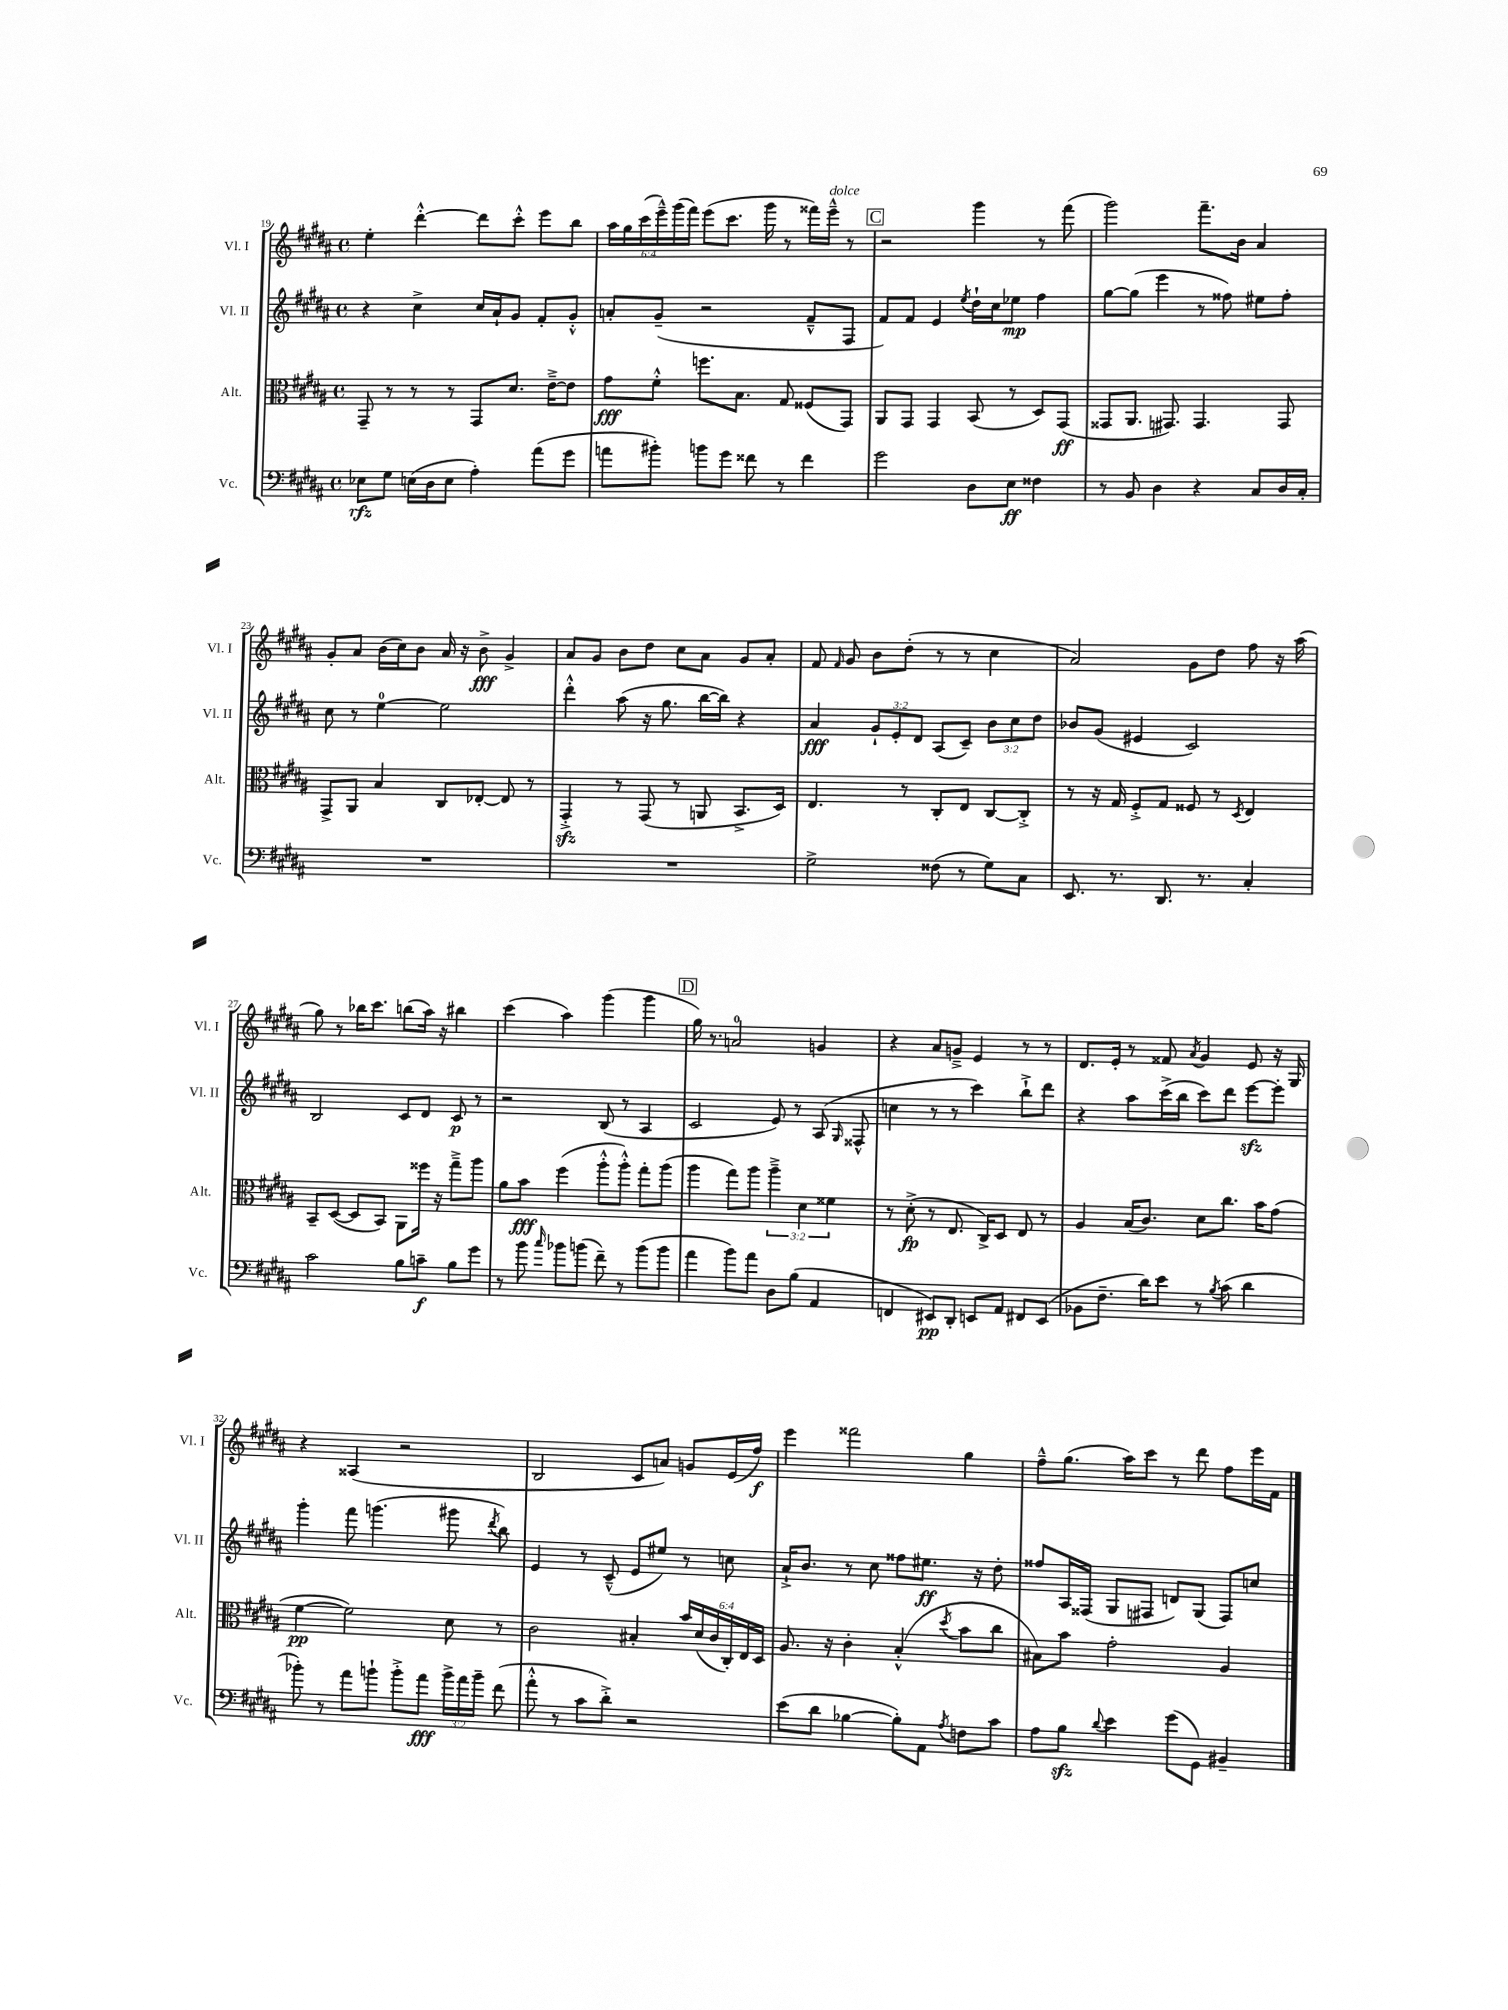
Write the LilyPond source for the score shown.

<<
\new StaffGroup <<
\new Staff = "s0" \with { instrumentName = "Vl. I" shortInstrumentName = "Vl. I" } {
    \clef treble \key b \major \defaultTimeSignature \time 4/4 \override Staff.TupletNumber.text = #tuplet-number::calc-fraction-text
    \autoBeamOff e''4-. dis'''4~-.-^ dis'''8[ cis'''8]-.-^ e'''8[ b''8] |
    \tuplet 6/4 { ais''16[ gis''16 cis'''16( e'''16---^) gis'''16( fis'''16]) } e'''8[( cis'''8.] gis'''16 r8 fisis'''16[) e'''16]---^^\markup { \italic "dolce" } r8 |
    \mark \markup { \box "C" } r2 gis'''4 r8 fis'''8( |
    gis'''2) fis'''8.[-- b'16] ais'4 |
    gis'8[-. ais'8] b'16[( cis''16) b'8] ais'16 r16 b'8->\fff gis'4-> |
    ais'8[ gis'8] b'8[ dis''8] cis''8[ ais'8] gis'8[ ais'8]-. |
    fis'8 \grace { fis'16 } gis'8 b'8[ dis''8]-.( r8 r8 cis''4 |
    ais'2) gis'8[ dis''8] fis''8 r16 ais''16( |
    gis''8) r8 bes''16[ cis'''8.] b''8[( ais''16]) r16 bis''4 |
    cis'''4( ais''4) gis'''4( gis'''4 |
    \mark \markup { \box "D" } gis''16) r8. a'2-0 g'4 |
    r4 ais'8[ g'8]---> e'4 r8 r8 |
    dis'8.[ e'16]-. r8 fisis'8 \acciaccatura { ais'8 } gis'4 e'8 r16 gis16 |
    r4 aisis4( r2 |
    b2 cis'8[ a'8]) g'8[ e'16( fis''16]\f) |
    e'''4 fisis'''2 gis''4 |
    fis''8[---^ gis''8.]( ais''16[) cis'''8] r8 dis'''8 fis''8[ e'''16 fis'16] \bar "|." |
}
\new Staff = "s1" \with { instrumentName = "Vl. II" shortInstrumentName = "Vl. II" } {
    \clef treble \key b \major \defaultTimeSignature \time 4/4 \override Staff.TupletNumber.text = #tuplet-number::calc-fraction-text
    \autoBeamOff r4 cis''4-> cis''16[ ais'16-! gis'8] fis'8[-. gis'8]-.-^ |
    a'8[-. gis'8]--( r2 fis'8[---^ fis8] |
    \mark \markup { \box "C" } fis'8[) fis'8] e'4 \acciaccatura { e''8 } dis''16[-! cis''16 ees''8]\mp fis''4 |
    gis''8[~ gis''8]( e'''4 r8 fisis''8) eis''8[ fisis''8]-. |
    cis''8 r8 e''4-0~ e''2 |
    dis'''4-.-^ ais''8( r16 gis''8. b''16[~ b''16]) r4 |
    ais'4\fff \tuplet 3/2 { gis'8[-! e'8-. dis'8] } ais8[( cis'8]--) \tuplet 3/2 { b'8[ cis''8 dis''8] } |
    bes'8[ gis'8]( eis'4 cis'2) |
    b2 cis'8[ dis'8] cis'8\p r8 |
    r2 b8( r8 ais4 |
    \mark \markup { \box "D" } cis'2 e'8) r8 ais8( \grace { gis16 } fisis8-^ |
    c''4 r8 r8 cis'''4) b''8[-!-> dis'''8] |
    r4 ais''8[ cis'''16->( b''16] cis'''8[) dis'''8] e'''8[~\sfz e'''8]-. |
    gis'''4-. fis'''8 g'''4.( gis'''8 \acciaccatura { dis'''8 } b''8) |
    e'4 r8 cis'8---^( e'8[ eis''8]) r8 c''8 |
    ais'16[-!-> b'8.] r8 cis''8 fisis''8[ eis''8.]\ff r16 dis''8-. |
    fisis''8[ ais16 fisis16]( gis8[ fis8] d'8[) gis8]( fis8[) c''8] \bar "|." |
}
\new Staff = "s2" \with { instrumentName = "Alt." shortInstrumentName = "Alt." } {
    \clef alto \key b \major \defaultTimeSignature \time 4/4 \override Staff.TupletNumber.text = #tuplet-number::calc-fraction-text
    \autoBeamOff gis,8-- r8 r8 r8 gis,8[ dis'8.] e'16[~---> e'8] |
    gis'8[\fff fis'8]-.-^ f''8.[ b8.] gis8 fisis8[( gis,8]) |
    \mark \markup { \box "C" } ais,8[ gis,8] gis,4 b,8( r8 dis8[) gis,8]\ff( |
    gisis,8[ ais,8.] gis,8.) gis,4. gis,8 |
    gis,8[-> ais,8] b4 cis8[ ees8]~-. ees8 r8 |
    gis,4-.->\sfz r8 gis,8( r8 a,8 b,8.[-> dis16]) |
    e4. r8 cis8[-. e8] cis8[~ cis8]-.-> |
    r8 r16 gis16 fis8[-.-> gis8] fisis8 r8 \acciaccatura { dis8 } e4 |
    b,8[-- dis8]~( dis8[ b,8]) ais,8[ fisis''16] r16 gis''8[---> ais''8] |
    ais'8[ b'8]\fff fis''4( ais''8[-.-^ ais''8]-.-^) gis''8[-. ais''8]( |
    \mark \markup { \box "D" } ais''4 gis''8[) ais''8] \tuplet 3/2 { ais''4---> dis'4 fisis'4 } |
    r8 dis'8-.->\fp( r8 e8. cis16[->) dis8] e8 r8 |
    ais4 b16[( cis'8.]) dis'8[ cis''8.] b'16[ gis'8]( |
    fis'4~\pp fis'2) dis'8 r8 |
    cis'2 bis4-. \tuplet 6/4 { b'16[ dis'16( cis'16 cis16-.) e16 dis16] } |
    ais8. r16 cis'4-. b4-.-^( \acciaccatura { dis''8 } b'8[ cis''8] |
    bis8[) b'8] gis'2-. ais4 \bar "|." |
}
\new Staff = "s3" \with { instrumentName = "Vc." shortInstrumentName = "Vc." } {
    \clef bass \key b \major \defaultTimeSignature \time 4/4 \override Staff.TupletNumber.text = #tuplet-number::calc-fraction-text
    \autoBeamOff ees8[\rfz gis8] e16[( dis16 e8] ais4-.) ais'8[( gis'8] |
    a'8[ bis'8]-.) b'8[ gis'8] fisis'8 r8 fisis'4 |
    \mark \markup { \box "C" } gis'2 dis8[ e8]\ff fisis4 |
    r8 b,8 dis4 r4 cis8[ dis16 cis16]-. |
    R1 |
    R1 |
    gis2-> fisis8( r8 gis8[) cis8] |
    e,8. r8. dis,8. r8. cis4-. |
    cis'2 b8[ c'8]--\f b8[ gis'8] |
    r8 b'8 \grace { cis''16 } bes'8[ b'8]( fis'8--) r8 b'8[( b'8] |
    \mark \markup { \box "D" } ais'4 b'8[) ais'8] dis8[ b8]( ais,4 |
    f,4 eis,8[\pp) dis,8]-. e,8[ ais,8] fis,8[ e,8]( |
    bes,8[ fis8.]-- dis'16[) e'8] r8 \acciaccatura { b8 } cis'8( dis'4 |
    bes'8-.) r8 ais'8[ b'8]-! b'8[-.-> ais'8]\fff \tuplet 3/2 { b'16[-> ais'16 b'16]-- } fis'8( |
    ais'8-.-^ r8 cis'8[ dis'8]-.->) r2 |
    e'8[( dis'8] bes4~ bes8[-.) ais,8] \acciaccatura { ais8 } f8[ cis'8] |
    ais8[ b8]\sfz \appoggiatura { dis'8 } e'4 gis'8[( gis,8]) bis,4-- \bar "|." |
}
>>
>>
\layout { \context { \Score currentBarNumber = #19 } }
